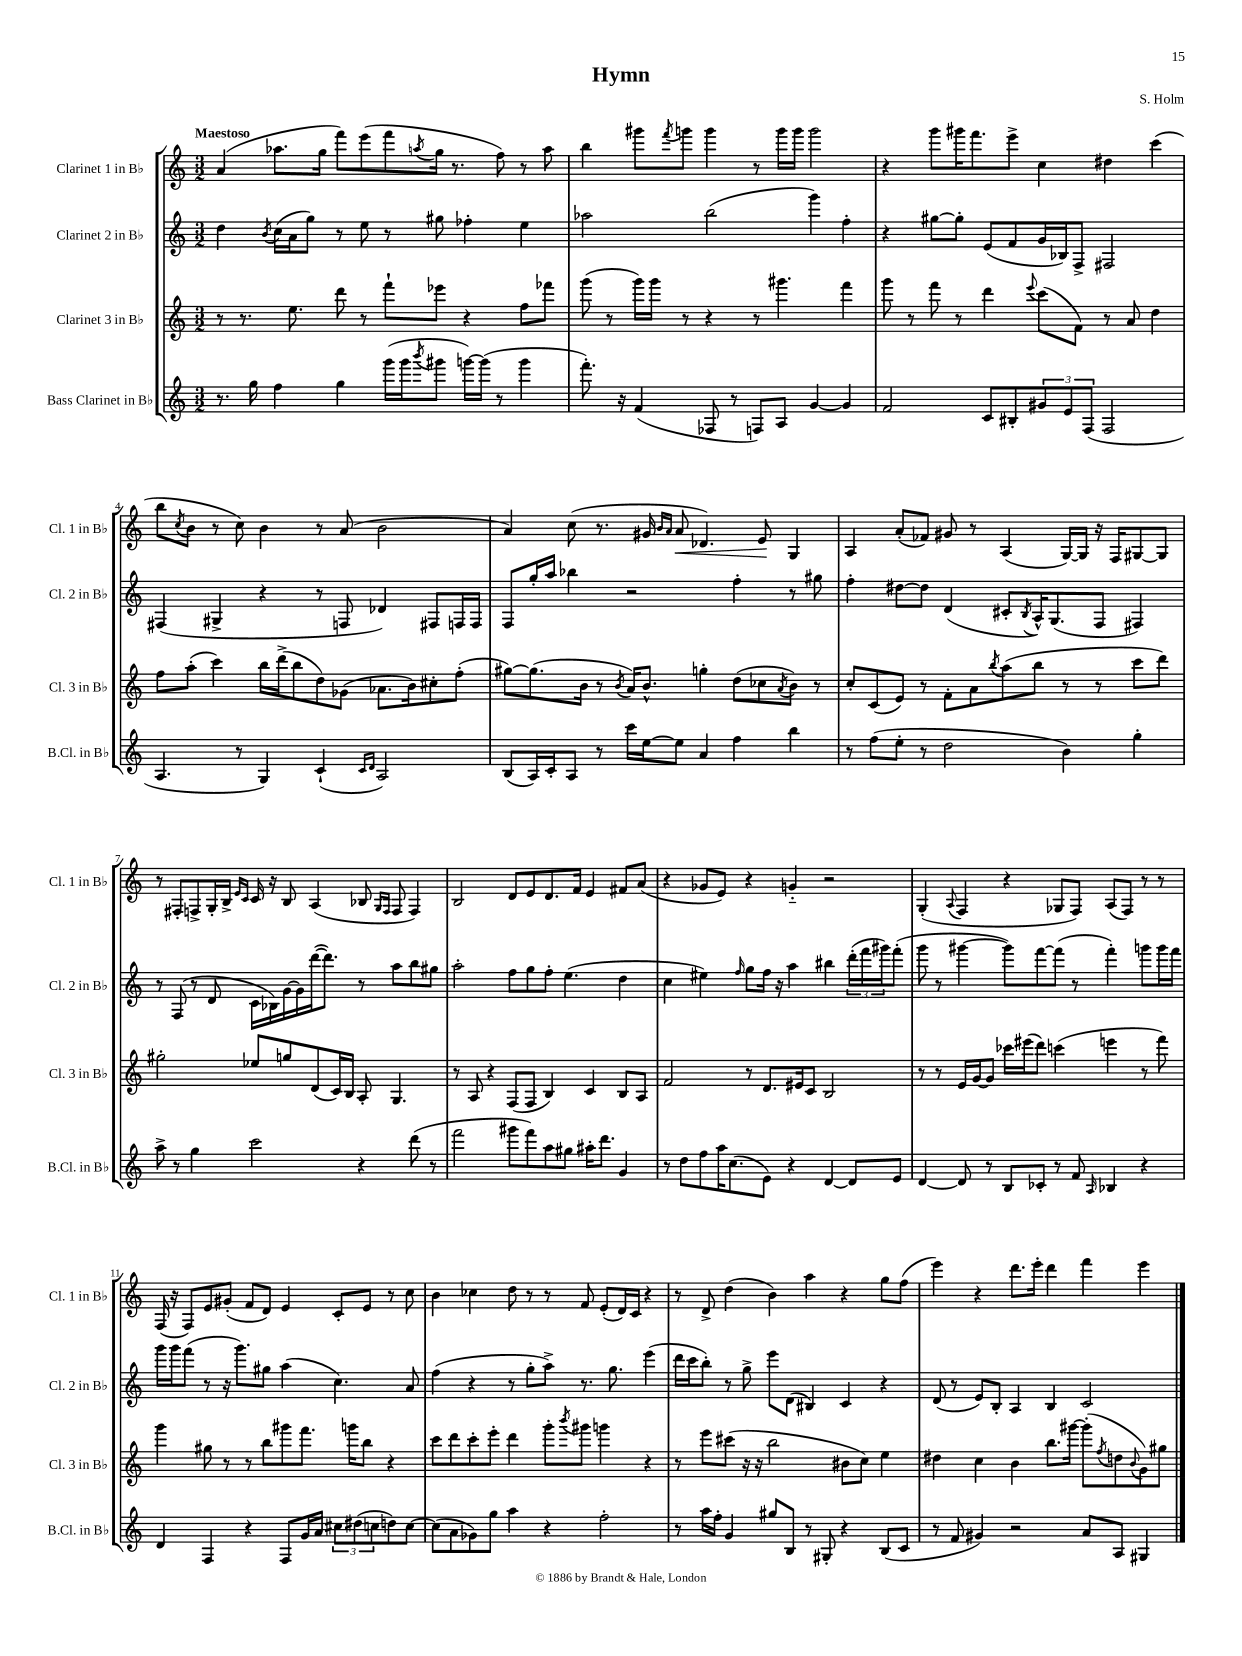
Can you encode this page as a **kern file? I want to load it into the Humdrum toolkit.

**kern	**kern	**kern	**kern	**dynam
*part4	*part3	*part2	*part1	*part1
*staff4	*staff3	*staff2	*staff1	*staff1
*I"Bass Clarinet in B♭	*I"Clarinet 3 in B♭	*I"Clarinet 2 in B♭	*I"Clarinet 1 in B♭	*
*I'B.Cl. in B♭	*I'Cl. 3 in B♭	*I'Cl. 2 in B♭	*I'Cl. 1 in B♭	*
*clefG2	*clefG2	*clefG2	*clefG2	*
*k[]	*k[]	*k[]	*k[]	*
*M3/2	*M3/2	*M3/2	*M3/2	*
=1	=1	=1	=1	=1
!	!	!	!LO:TX:a:B:t=Maestoso	!
8.r	8r	4dd\	(4a/	.
.	8.r	.	.	.
16gg\	.	.	.	.
.	.	8qb/	.	.
4ff\	.	(16cc\LL	8.aa-X\L	.
.	8.ee\	16a\J	.	.
.	.	8gg\J)	.	.
.	.	.	16gg\Jk	.
4gg\	8ddd\	8r	8fff\L)	.
.	8r	8ee\	(8eee\	.
(16ggg\LL	8fff`\L	8r	8fff\	.
16ggg\J	.	.	.	.
8qbbb/	.	.	8qaan/	.
8ggg#X\J	8eee-X\J	8gg#X\	16gg\Jk	.
.	.	.	8.r	.
[16gggn\LL)	4r	4ff-X'\	.	.
(16ggg\JJ]	.	.	.	.
8r	.	.	8ff\)	.
4ggg\	8ff\L	4ee\	8r	.
.	8fff-X\J	.	8aa\	.
=2	=2	=2	=2	=2
8.fff'\)	(8ggg\	2aa-X\	4bb\	.
.	8r	.	.	.
16r	.	.	.	.
(4f/	16ggg\LL)	.	8ggg#X\L	.
.	16ggg\JJ	.	.	.
.	.	.	8qfff/	.
.	8r	.	8gggn\J	.
8F-X/	4r	(2bb\	4ggg\	.
8r	.	.	.	.
8Fn/L)	8r	.	8r	.
8A/J	4.ggg#X\	.	16ggg\LL	.
.	.	.	16ggg\JJ	.
[4g/	.	4ggg\)	2ggg\	.
4g/]	4fff\	4ff'\	.	.
=3	=3	=3	=3	=3
2f/	8ggg\	4r	4r	.
.	8r	.	.	.
.	8fff\	[8gg#X\L	8ggg\L	.
.	8r	8gg#'\J]	16ggg#X\K	.
.	.	.	8.fff\	.
8c/L	4ddd\	(8e/L	.	.
8B#X'/	.	8f/	8eee^\J	.
.	8qqeee/	.	.	.
12g#X/	(8ccc\L	16g/L	4cc\	.
.	.	16B-X/J)	.	.
12e/	.	.	.	.
.	8f\J)	8F^/J	.	.
(12F/J	.	.	.	.
2F/	8r	2F#X/	4dd#X\	.
.	8a/	.	.	.
.	4dd\	.	(4ccc\	.
!!LO:LB:g=z
=4	=4	=4	=4	=4
4.A/	8ff\L	(4F#X/	8bb\L	.
.	.	.	8qcc/	.
.	(8aa'\J	.	8b\J	.
.	4ccc\)	4G#X^/	8r	.
8r	.	.	8cc\)	.
4G/)	16bb\LL	4r	4b\	.
.	(16ddd^\J	.	.	.
.	8bb\	.	.	.
(4c`/	8dd\)	8r	8r	.
.	(8g-X\J	8Fn/	(8a/	.
16qqc/LL	.	.	.	.
16qqd/JJ	.	.	.	.
2A/)	8.a-X\L	4d-X/)	2b\	.
.	16b\k)	.	.	.
.	8cc#X'\	8F#X/L	.	.
.	(8ff'\J	16Fn/L	.	.
.	.	16F/JJ	.	.
=5	=5	=5	=5	=5
(8B/L	[8gg#X\L)	8F/L	4a/)	.
16A/L)	(8.gg#\]	16gg'/L	.	.
16c'/J	.	16aa/JJ	.	.
8A/J	.	4bb-X\	(8cc\	.
.	16b\Jk	.	.	.
8r	8r	.	8.r	.
.	8qb/	.	.	.
16ccc\LL	16a/KL)	2r	.	.
[16ee\J	8.b^^/J	.	16g#X/	.
.	.	.	16qqb/LL	.
.	.	.	16qqa/JJ	.
!	!	!	!	!LO:HP:b
8ee\J]	.	.	8a/	<
4a/	4ggn'\	.	4.d-X/)	.
4ff\	(8dd\L	4ff'\	.	.
.	8cc-X\	.	8e/	.
.	8qa/	.	.	.
4bb\	8b\J)	8r	4G/	[
.	8r	8gg#X\	.	.
=6	=6	=6	=6	=6
8r	8cc'/L	4ff'\	4A/	.
(8ff\L	(8c/	.	.	.
8ee'\J	8e/J)	[8dd#X\L	(8a'/L	.
8r	8r	8dd#\J]	8f-X/J)	.
2dd\	8f'\L	(4d/	8g#X/	.
.	8a\	.	8r	.
.	8qbb/	.	.	.
.	(8aa\	8c#X'/L	(4A/	.
.	.	8qB/	.	.
.	8bb\J	16A^^/K)	.	.
.	.	(8.G/	.	.
4b\)	8r	.	[16G/LL)	.
.	.	.	16G/JJ]	.
.	8r	8F/J	16r	.
.	.	.	16F/KL	.
4gg'\	8ccc\L	4F#X/)	[8G#X/	.
.	8ddd\J)	.	8G#/J]	.
!!LO:LB:g=z
=7	=7	=7	=7	=7
8aa^\	2gg#X'\	8r	8r	.
8r	.	(8F/	8F#X'/L	.
4gg\	.	8r	8Fn^/	.
.	.	8d/	16G'/L	.
.	.	.	16B^/JJ	.
.	.	.	16qqe/LL	.
.	.	.	16qqc/JJ	.
2ccc\	8ee-X/L	16c\LL	16c/	.
.	.	16B-X\)	16r	.
.	8ggn/	[16g\	8B/	.
.	.	16g\]	.	.
.	(8d/	([16ddd\J	(4A/	.
.	.	8.ddd\J])	.	.
.	16c/L)	.	.	.
.	16B/JJ	.	.	.
4r	8A'/	8r	8B-X/	.
.	.	.	16qqG/LL	.
.	.	.	16qqF/JJ	.
.	4.G/	8aa\L	8F/	.
(8ddd\	.	8bb\	4F/)	.
8r	.	8gg#X\J	.	.
=8	=8	=8	=8	=8
2fff\	8r	2aa'\	2B/	.
.	8A/	.	.	.
.	4r	.	.	.
8ggg#X\L	(8F/L	8ff\L	8d/L	.
8fff\)	8F/J	8gg\	8e/	.
8aa\	4B/)	8ff'\J	8.d/	.
8gg#X\J	.	(4.ee\	.	.
.	.	.	16f/Jk	.
16aa#X'\KL	4c/	.	4e/	.
8.ddd\J	.	.	.	.
4g/	8B/L	4dd\	8f#X/L	.
.	8A/J	.	(8a/J	.
=9	=9	=9	=9	=9
8r	2f/	4cc\	4r	.
8dd\L	.	.	.	.
8ff\	.	4ee#X\)	8g-X/L	.
16aa\K	.	.	8e/J)	.
(8.cc\	.	.	.	.
.	.	16qqff/	.	.
.	8r	8gg\L	4r	.
8e\J)	8.d/L	16ff\Jk	.	.
.	.	16r	.	.
4r	.	4aa\	4gn/	.
.	16e#X/k	.	.	.
.	8c/J	.	.	.
[4d/	2B/	4bb#X\	2r	.
8d/L]	.	(24ddd'\LL	.	.
.	.	24fff\	.	.
.	.	24ggg#X\J)	.	.
8e/J	.	(8fff'\J	.	.
=10	=10	=10	=10	=10
[4d/	8r	8ggg\	(4G'/	.
.	8r	8r	.	.
.	.	.	8qqA/	.
8d/]	16e/LL	[4ggg#X\	4F/	.
.	[16g/J	.	.	.
8r	8g/J]	.	.	.
8B/L	16ccc-X\LL	8ggg#\L])	4r	.
.	(16eee#X\J	.	.	.
8c-X'/J	8ddd\J)	[8fff\	.	.
8r	(4cccn\	(8fff\J]	8G-X/L	.
8f/	.	8r	8F/J)	.
16qqA/	.	.	.	.
4B-X/	4eeen\	4fff'\)	(8A/L	.
.	.	.	8F/J)	.
4r	8r	8gggn\L	8r	.
.	8fff\)	16ggg\L	8r	.
.	.	16fff\JJ	.	.
!!LO:LB:g=z
=11	=11	=11	=11	=11
4d/	4ggg\	16ggg\LL	(16F/	.
.	.	16ggg\J	16r	.
.	.	(8fff\J	8F/L)	.
4F/	8gg#X\	8r	8e/	.
.	8r	16r	(8g#X'/J	.
.	.	8.ggg\L)	.	.
4r	8r	.	8f/L	.
.	8bb\L	8gg#X\J	8d/J)	.
8F/L	8ggg#X\	(4aa\	4e/	.
16g/L	8.fff\J	.	.	.
16a/JJ	.	.	.	.
12cc#X\L	.	4.cc\)	8c'/L	.
.	16gggn\KL	.	.	.
(12dd#X\	.	.	.	.
.	8bb\J	.	8e/J	.
12ccn\	.	.	.	.
8ddn\)	4r	.	8r	.
[8cc\J	.	8a/	8cc\	.
=12	=12	=12	=12	=12
(8cc\L]	8ccc\L	(4ff\	4b\	.
8a\	8ddd\	.	.	.
8g-X\)	8ccc'\	4r	4cc-X\	.
8gg\J	8eee'\J	.	.	.
4aa\	4ddd\	8r	8dd\	.
.	.	8gg'\L	8r	.
4r	8ggg'\L	8aa^\J)	8r	.
.	8qbbb/	.	.	.
.	8ggg#X\J	8.r	8f/	.
2ff'\	4gggn\	.	(8e'/L	.
.	.	8.gg\	.	.
.	.	.	16d/L)	.
.	.	.	16c/JJ	.
.	4r	(4eee\	4r	.
=13	=13	=13	=13	=13
8r	8r	16ddd\LL	8r	.
.	.	16ccc\J	.	.
16aa\LL	8eee\L	8bb'\J)	8d^/	.
16ff'\JJ	.	.	.	.
4g/	(8ccc#X\J	8r	(4dd\	.
.	16r	8gg^\	.	.
.	16r	.	.	.
8gg#X/L	2bb\	8eee\L	4b\)	.
8B/J	.	(8d\J	.	.
8r	.	4B#X/)	4aa\	.
8G#X'/	.	.	.	.
4r	8b#X\L	4c/	4r	.
.	8cc\J)	.	.	.
(8B/L	4ee\	4r	8gg\L	.
8c/J	.	.	(8ff\J	.
=14	=14	=14	=14	=14
8r	4dd#X\	(8d/	4eee\)	.
8f/	.	8r	.	.
4g#X/)	4cc\	8e/L)	4r	.
.	.	8B'/J	.	.
2r	4b\	4A/	8.ddd\L	.
.	.	.	16eee'\Jk	.
.	8.bb\L	4B/	4ddd\	.
.	[16ggg#X\Jk	.	.	.
8a/L	(8ggg#'\L]	2c/	4fff\	.
.	8qff/	.	.	.
8A/J	8ddn\	.	.	.
.	8qqb/	.	.	.
4G#X/	8g\)	.	4eee\	.
.	8gg#X\J	.	.	.
==	==	==	==	==
*-	*-	*-	*-	*-
